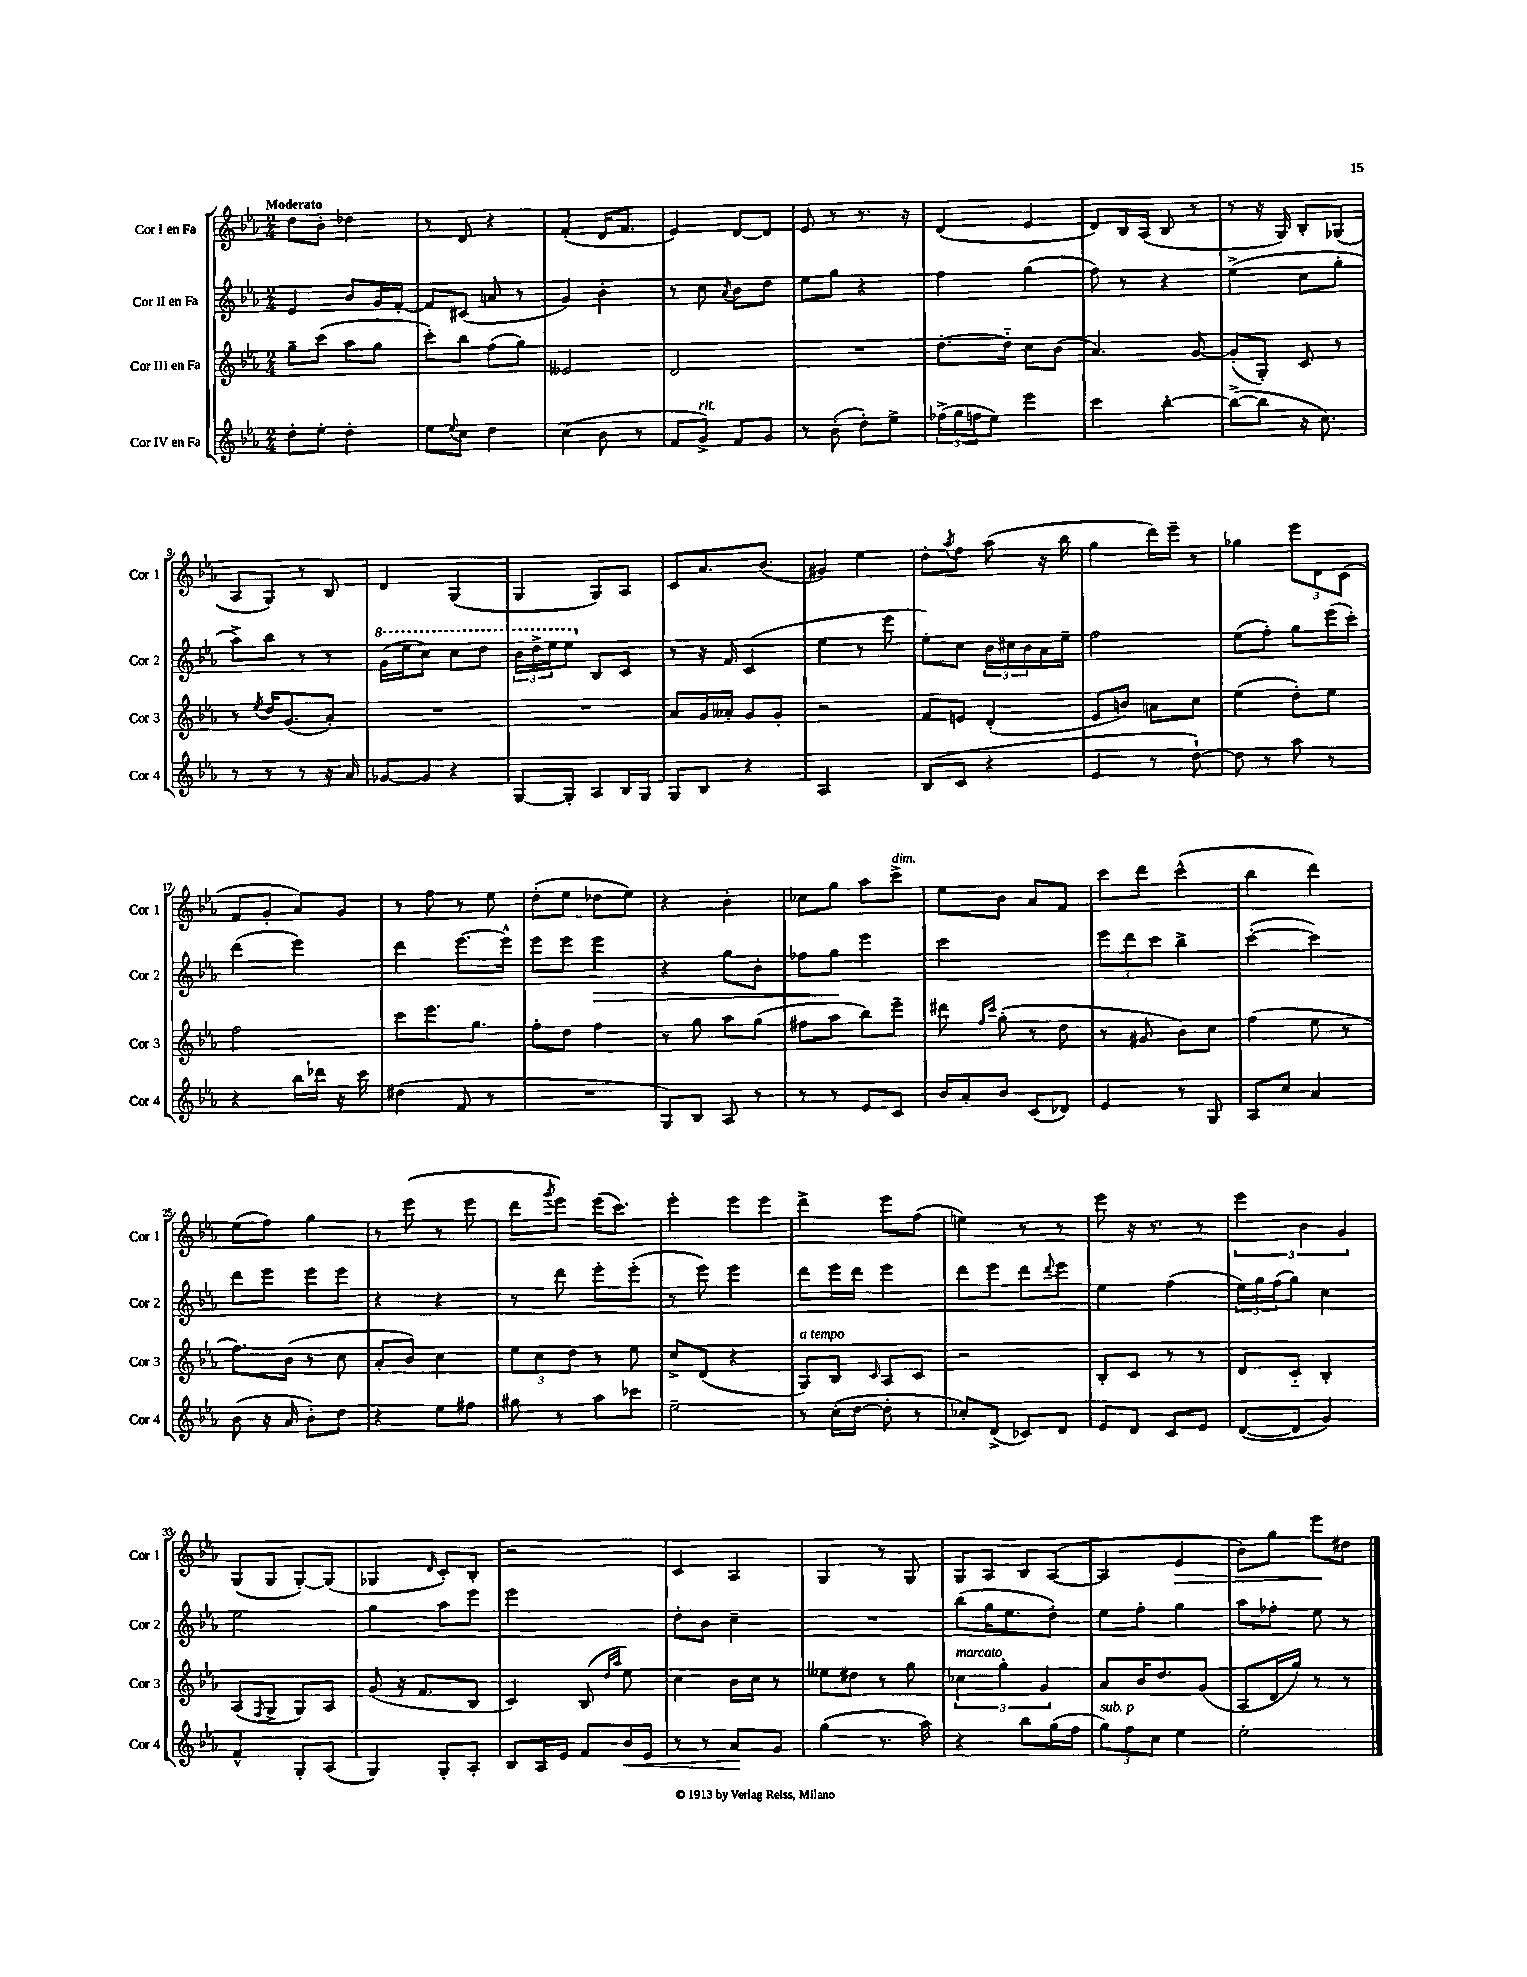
<<
\new StaffGroup <<
\new Staff = "s0" \with { instrumentName = "Cor I en Fa" shortInstrumentName = "Cor 1" } {
    \clef treble \key ees \major \numericTimeSignature \time 2/4 \tempo "Moderato"
    d''8 bes'8-. des''4 |
    r8 d'8 r4 |
    f'4-.( d'16 f'8. |
    ees'4) d'8~ d'8 |
    ees'8 r8 r8. r16 |
    d'4( ees'4 |
    d'8) bes16 aes16( bes8 r8 |
    r8 r16 g16) bes8-. ges8( |
    aes8 g8) r8 bes8 |
    d'4 g4( |
    g4 g8) aes8 |
    c'8 aes'8. bes'8.( |
    gis'4) ees''4 |
    d''8-. \acciaccatura { aes''8 } f''8 aes''8( r16 bes''16 |
    g''4 d'''16) ees'''16-- r8 |
    ges''4 \tuplet 3/2 { ees'''8 d'8 c'8( } |
    f'8 g'8-. aes'8) g'8 |
    r8 f''8 r8 ees''8 |
    d''8-.( ees''8 des''8 ees''8) |
    r4 bes'4-. |
    ces''8 g''8 aes''8 c'''8->^\markup { \italic "dim." } |
    ees''8 bes'8 aes'8 f'8 |
    c'''8 d'''8 c'''4-^( |
    bes''4 d'''4) |
    ees''8( f''8) g''4 |
    r8 ees'''8( r8 ees'''8 |
    d'''8 \acciaccatura { g'''8 } ees'''8) ees'''16( c'''8.) |
    ees'''4-. ees'''8 ees'''8 |
    d'''4-> ees'''8 f''8( |
    e''4) r8 r8 |
    ees'''8 r16 r8. r8 |
    \tuplet 3/2 { ees'''4 bes'4 g'4 } |
    g8( g8 g8~-.) g8( |
    ges4 \grace { d'16 } c'8-.) bes8-. |
    r2 |
    c'4 aes4 |
    g4 r8 g8 |
    g8 aes8 bes8 aes8~( |
    aes4 ees'4\> |
    bes'8) g''8 ees'''8\! dis''8 \bar "|." |
}
\new Staff = "s1" \with { instrumentName = "Cor II en Fa" shortInstrumentName = "Cor 2" } {
    \clef treble \key ees \major \numericTimeSignature \time 2/4
    ees'4 bes'8 g'16 f'16~-. |
    f'8 cis'8( a'8 r8 |
    g'4) bes'4-. |
    r8 c''8 \acciaccatura { aes'8 } bes'8 d''8 |
    ees''8 g''8 r4 |
    f''4 g''4( |
    f''8) r8 r4 |
    ees''4->( c''8 g''8-. |
    aes''8->) bes''8 r8 r8 |
    \ottava #1 g''16( ees'''16 c'''8) c'''8 d'''8 |
    \tuplet 3/2 { bes''16 d'''16-> ees'''16 } ees'''8 \ottava #0 bes8 c'8 |
    r8 r16 f'16 c'4( |
    ees''4 r8 ees'''8 |
    ees''8-.) c''8 \tuplet 3/2 { bes'16 cis''16 bes'16 } aes'16 ees''16-- |
    f''2 |
    ees''8( f''8-.) g''8 ees'''16( c'''16-.) |
    d'''4( ees'''4) |
    d'''4 ees'''8.~ ees'''16-^ |
    ees'''8 ees'''8 ees'''4\> |
    r4 g''8 bes'8-. |
    fes''8 g''8\! ees'''4 |
    c'''2 |
    \tuplet 3/2 { ees'''8 d'''8 c'''8 } bes''4-> |
    c'''4~-.( c'''4) |
    d'''8 ees'''8 ees'''8 ees'''8 |
    r4 r4 |
    r8 d'''8 ees'''8-. ees'''8-.( |
    r8 ees'''8) ees'''4 |
    d'''8 ees'''16 d'''16 ees'''4 |
    d'''8 ees'''8 d'''8 \appoggiatura { d'''8 } ees'''8 |
    ees''4 f''4( |
    \tuplet 3/2 { ees''16) g''16 f''16( } g''8) c''4 |
    ees''2 |
    g''4 aes''8 ees'''8 |
    ees'''2 |
    d''8-. bes'8 c''4-- |
    R2 |
    bes''8( g''16 ees''8. d''8-.) |
    ees''8 f''8-. g''4 |
    aes''8 fes''8-. ees''8 r8 \bar "|." |
}
\new Staff = "s2" \with { instrumentName = "Cor III en Fa" shortInstrumentName = "Cor 3" } {
    \clef treble \key ees \major \numericTimeSignature \time 2/4
    g''8-- c'''8( aes''8 g''8 |
    c'''8-.) bes''8 f''8( g''8) |
    eeses'2 |
    d'2 |
    R2 |
    d''8.~-. d''16-_ c''8 bes'8( |
    aes'4.) g'8~ |
    g'8-.( g8-.) c'8 r8 |
    r8 \acciaccatura { ees''8 } d''16 g'8.( aes'8-.) |
    R2 |
    R2 |
    aes'8 g'16 aeses'16-. g'8 g'8-. |
    r2 |
    f'8 e'8 d'4-.( |
    ees'8 b'8) a'8 c''8 |
    ees''4( d''8-.) ees''8 |
    f''2 |
    c'''8 ees'''8. g''8. |
    f''8-. d''8 f''4 |
    r8 g''8 aes''8 g''8( |
    fis''8 aes''8 bes''8) ees'''8-- |
    dis'''8 \grace { f''16 c'''16 } g''8-.( r8 d''8 |
    r8 gis'8 bes'8) c''8 |
    f''4( ees''8 r8 |
    f''8.) bes'16( r8 c''8 |
    aes'8-. bes'8) c''4 |
    \tuplet 3/2 { ees''8 c''8 d''8 } r8 ees''8 |
    c''8-> d'8( r4 |
    g8^\markup { \italic "a tempo" }) bes8 \grace { c'16 } aes8 c'8 |
    r2 |
    bes8-. c'8 r8 r8 |
    d'8 c'8-_ bes4-. |
    aes8( \acciaccatura { f8 } g8-> g8) aes8 |
    g'8( r16 f'8. bes8 |
    c'4) bes8( \grace { d''16 aes''16 } ees''8) |
    c''4 bes'16 c''16 r8 |
    eeses''8 dis''8 r8 g''8 |
    \tuplet 3/2 { ces''4^\markup { \italic "marcato" } g''4-. g'4 } |
    aes'8 bes'16 d''8. g'8( |
    aes8 d'16 g''16) r8 r8 \bar "|." |
}
\new Staff = "s3" \with { instrumentName = "Cor IV en Fa" shortInstrumentName = "Cor 4" } {
    \clef treble \key ees \major \numericTimeSignature \time 2/4
    d''8-. ees''8-. d''4-. |
    ees''8 \appoggiatura { ees''8 } c''8 d''4 |
    c''4( bes'8 r8 |
    f'8 g'8->^\markup { \italic "rit." }) f'8 g'8 |
    r8 bes'8-.( d''8-.) ees''8-> |
    \tuplet 3/2 { fes''16->( g''16 f''16 } ees''8) ees'''4 |
    c'''4 bes''4~-. |
    bes''8~->( bes''8 r16 c''8.) |
    r8 r8 r8 r16 aes'16 |
    ges'8~ ges'8 r4 |
    g8~ g8-. aes8 bes16 g16 |
    g8 bes8 r4 |
    aes2 |
    bes8( c'8 r4 |
    ees'4 r8 d''8~-!) |
    d''8 r8 aes''8 r8 |
    r4 bes''16 des'''16 r16 c'''16 |
    dis''4( f'8 r8 |
    R2 |
    g8) bes8 aes8 r8 |
    r8 r8 ees'8 c'8 |
    bes'16 aes'16-. bes'8 c'8( des'8) |
    ees'4 r8 g8 |
    aes8 c''8 aes'4 |
    bes'8( r16 aes'16 bes'8-.) d''8 |
    r4 ees''8 fis''8 |
    gis''8 r8 aes''8 ces'''8 |
    ees''2-- |
    r8 c''16-.( d''16~ d''8-. r8 |
    ces''8-.) d'8->( ces'8) d'8 |
    ees'8 d'8 c'8 ees'8 |
    d'8~( d'8 g'4) |
    f'4-^ g8-. aes8( |
    g4) g8-. aes8-. |
    bes8 aes16 ees'16 f'8 bes'16\< ees'16 |
    r8 r8 aes'8\! g'8 |
    g''4( r8. aes''16) |
    r4 bes''8 g''16( f''16 |
    \tuplet 3/2 { g''8^\markup { \italic "sub. p" }) f''8 c''8 } ees''4 |
    ees''2-. \bar "|." |
}
>>
>>
